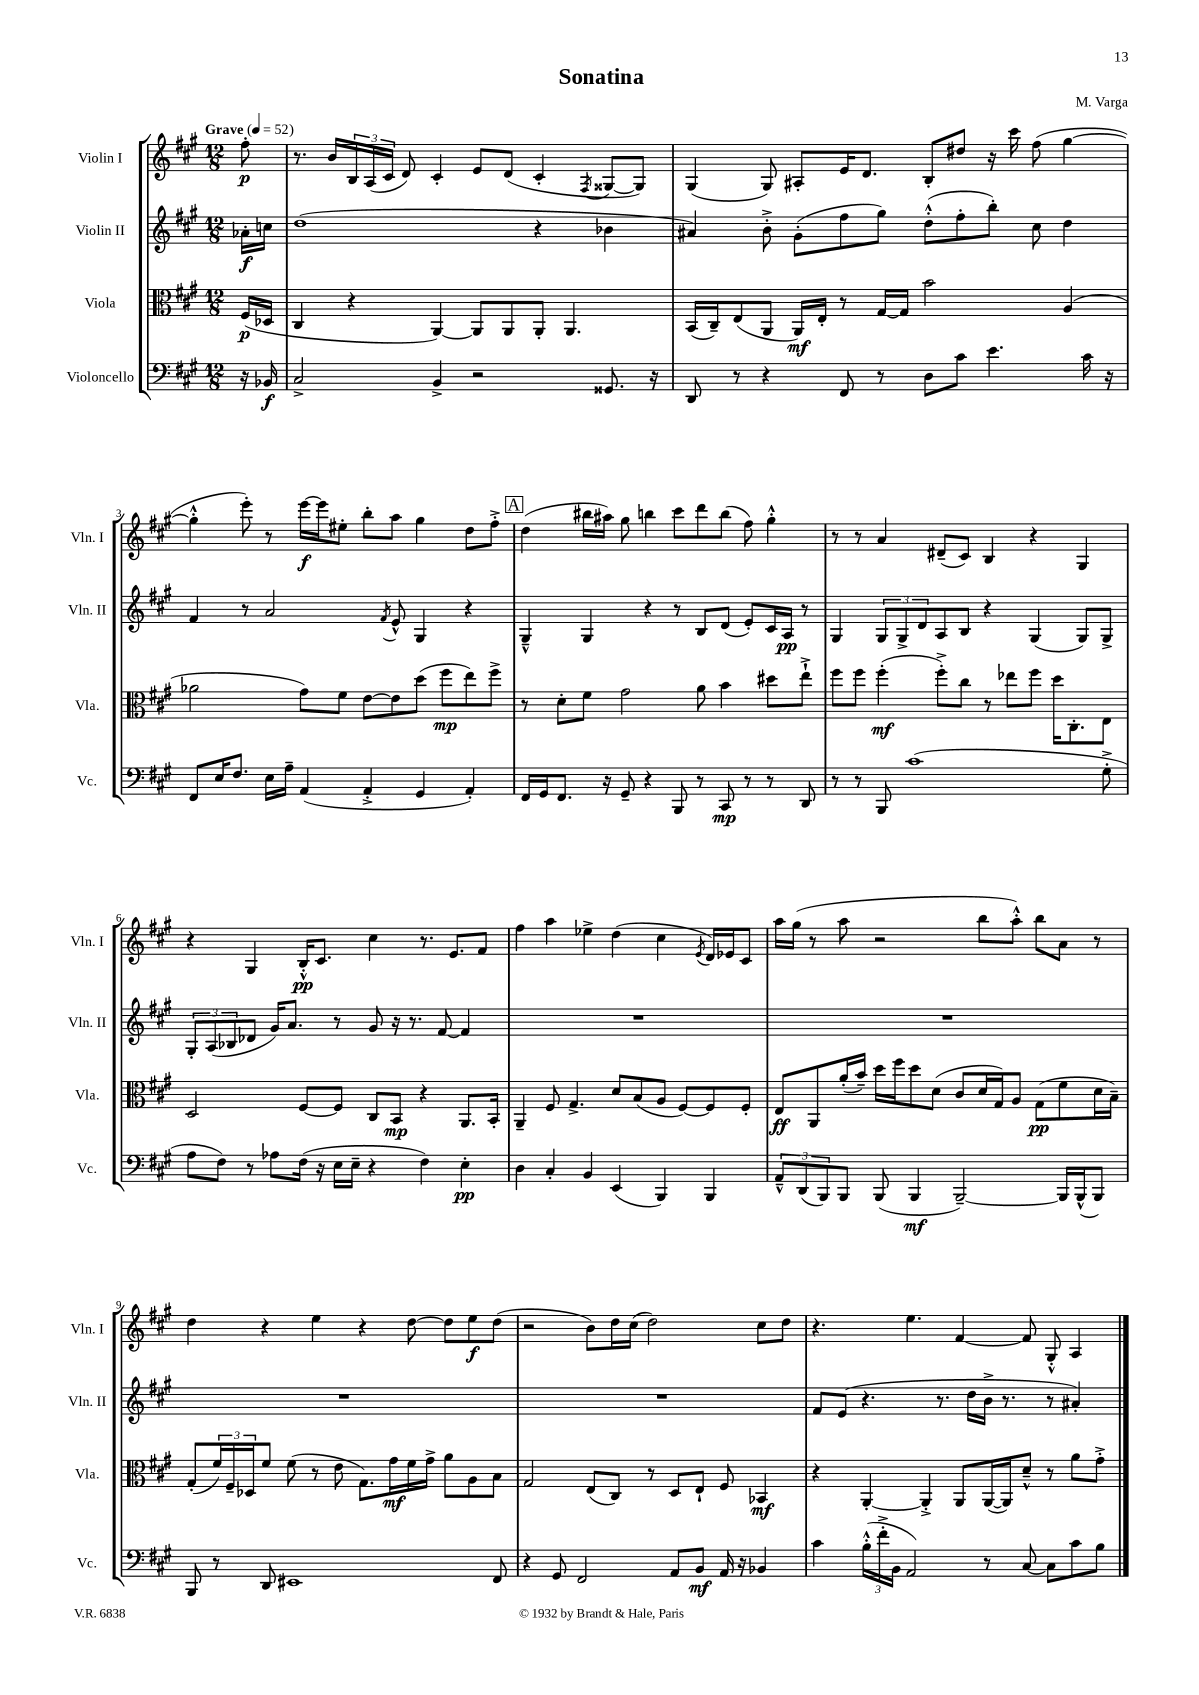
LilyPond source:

\header { title = "Sonatina" composer = "M. Varga" }
<<
\new StaffGroup <<
\new Staff = "s0" \with { instrumentName = "Violin I" shortInstrumentName = "Vln. I" } {
    \clef treble \key a \major \numericTimeSignature \time 12/8 \partial 8 \tempo "Grave" 4 = 52
    fis''8-.\p |
    r8. b'16 \tuplet 3/2 { b16 a16( cis'16 } d'8) cis'4-. e'8 d'8( cis'4-. \acciaccatura { fis8 } gisis8~ gisis8) |
    gis4( gis8) ais8-. e'16 d'8. b8-. dis''8 r16 cis'''16 fis''8( gis''4~ |
    gis''4-.-^ e'''8-.) r8 e'''16~\f e'''16 eis''8-. b''8-. a''8 gis''4 d''8 fis''8-.-> |
    \mark \markup { \box "A" } d''4( bis''16 ais''16) gis''8 b''4 cis'''8 d'''8 b''8( fis''8) gis''4-.-^ |
    r8 r8 a'4 dis'8--( cis'8) b4 r4 gis4 |
    r4 gis4 b16-.-^\pp cis'8. cis''4 r8. e'8. fis'8 |
    fis''4 a''4 ees''4-> d''4( cis''4 \acciaccatura { e'8 } d'16) ees'16 cis'8 |
    a''16 gis''16( r8 a''8 r2 b''8 a''8-.-^) b''8 a'8 r8 |
    d''4 r4 e''4 r4 d''8~ d''8 e''8\f d''8( |
    r2 b'8) d''16 cis''16( d''2) cis''8 d''8 |
    r4. e''4. fis'4~ fis'8 gis8-.-^ a4 \bar "|." |
}
\new Staff = "s1" \with { instrumentName = "Violin II" shortInstrumentName = "Vln. II" } {
    \clef treble \key a \major \numericTimeSignature \time 12/8 \partial 8
    aes'16-.\f c''16 |
    d''1( r4 bes'4 |
    ais'4) b'8-.-> gis'8-.( fis''8 gis''8) d''8-.-^( fis''8-. b''8-.) cis''8 d''4 |
    fis'4 r8 a'2 \acciaccatura { fis'8 } e'8-^ gis4 r4 |
    \mark \markup { \box "A" } gis4---^ gis4 r4 r8 b8 d'8( e'8-.) cis'16 a16\pp r8 |
    gis4 \tuplet 3/2 { gis8 gis8-> d'8 } a8 b8 r4 gis4( gis8) gis8-> |
    \tuplet 3/2 { gis8-. a8( bes8 } des'8 gis'16) a'8. r8 gis'8 r16 r8. fis'8~ fis'4 |
    R1. |
    R1. |
    R1. |
    R1. |
    fis'8 e'8( r4. r8. d''16 b'16-> r8. r8 ais'4-.) \bar "|." |
}
\new Staff = "s2" \with { instrumentName = "Viola" shortInstrumentName = "Vla." } {
    \clef alto \key a \major \numericTimeSignature \time 12/8 \partial 8
    fis16\p( des16 |
    cis4 r4 a,4~) a,8 a,8 a,8-. a,4. |
    b,16( cis16--) e8( a,8 a,16\mf) e16-. r8 gis16~ gis16 b'2 a4( |
    aes'2 gis'8) fis'8 e'8~ e'8 d''8( fis''8\mp e''8) fis''8-> |
    \mark \markup { \box "A" } r8 d'8-. fis'8 gis'2 a'8 b'4 dis''8 e''8-!-> |
    fis''8 fis''8 fis''4-.\mf( fis''8-.->) cis''8 r8 ees''8 fis''8 d''16 cis8.-. e8 |
    d2 fis8~ fis8 cis8 b,8\mp r4 a,8. b,16-. |
    a,4-- fis8 gis4.-> d'8 b8( a8 fis8~) fis8 fis8-. |
    e8\ff a,8 a'16-.( b'16--) d''16 fis''16 d''8 d'8( cis'8 d'16 gis16) a8 gis8\pp( fis'8 d'16 b16--) |
    gis8-.( \tuplet 3/2 { fis'16) fis16-- des16 } fis'8 fis'8( r8 e'8 gis8.) gis'16\mf fis'16 gis'16-> a'8 a8 b8 |
    gis2 e8( cis8) r8 d8 e8-! fis8 bes,4\mf |
    r4 a,4~-. a,4-.-> a,8 a,16~( a,16) d'8---^ r8 a'8 gis'8-.-> \bar "|." |
}
\new Staff = "s3" \with { instrumentName = "Violoncello" shortInstrumentName = "Vc." } {
    \clef bass \key a \major \numericTimeSignature \time 12/8 \partial 8
    r16 bes,16\f |
    cis2-> b,4-> r2 gisis,8. r16 |
    d,8 r8 r4 fis,8 r8 d8 cis'8 e'4. cis'16 r16 |
    fis,8 e16 fis8. e16 a16-- a,4( a,4-.-> gis,4 a,4-.) |
    \mark \markup { \box "A" } fis,16 gis,16 fis,8. r16 gis,8-- r4 b,,8 r8 cis,8\mp r8 r8 d,8 |
    r8 r8 b,,8 cis'1( gis8-.-> |
    a8 fis8) r8 aes8 fis16( r16 e16 e16-- r4 fis4) e4-.\pp |
    d4 cis4-. b,4 e,4( b,,4) b,,4 |
    \tuplet 3/2 { a,8---^ d,8( b,,8) } b,,8 b,,8( b,,4\mf b,,2~--) b,,16 b,,16-^( b,,8) |
    b,,8 r8 d,8 eis,1 fis,8 |
    r4 gis,8 fis,2 a,8 b,8\mf a,16 r16 bes,4 |
    cis'4 \tuplet 3/2 { b16-.-^( fis'16-.-> b,16 } a,2) r8 cis8~ cis8 cis'8 b8 \bar "|." |
}
>>
>>
